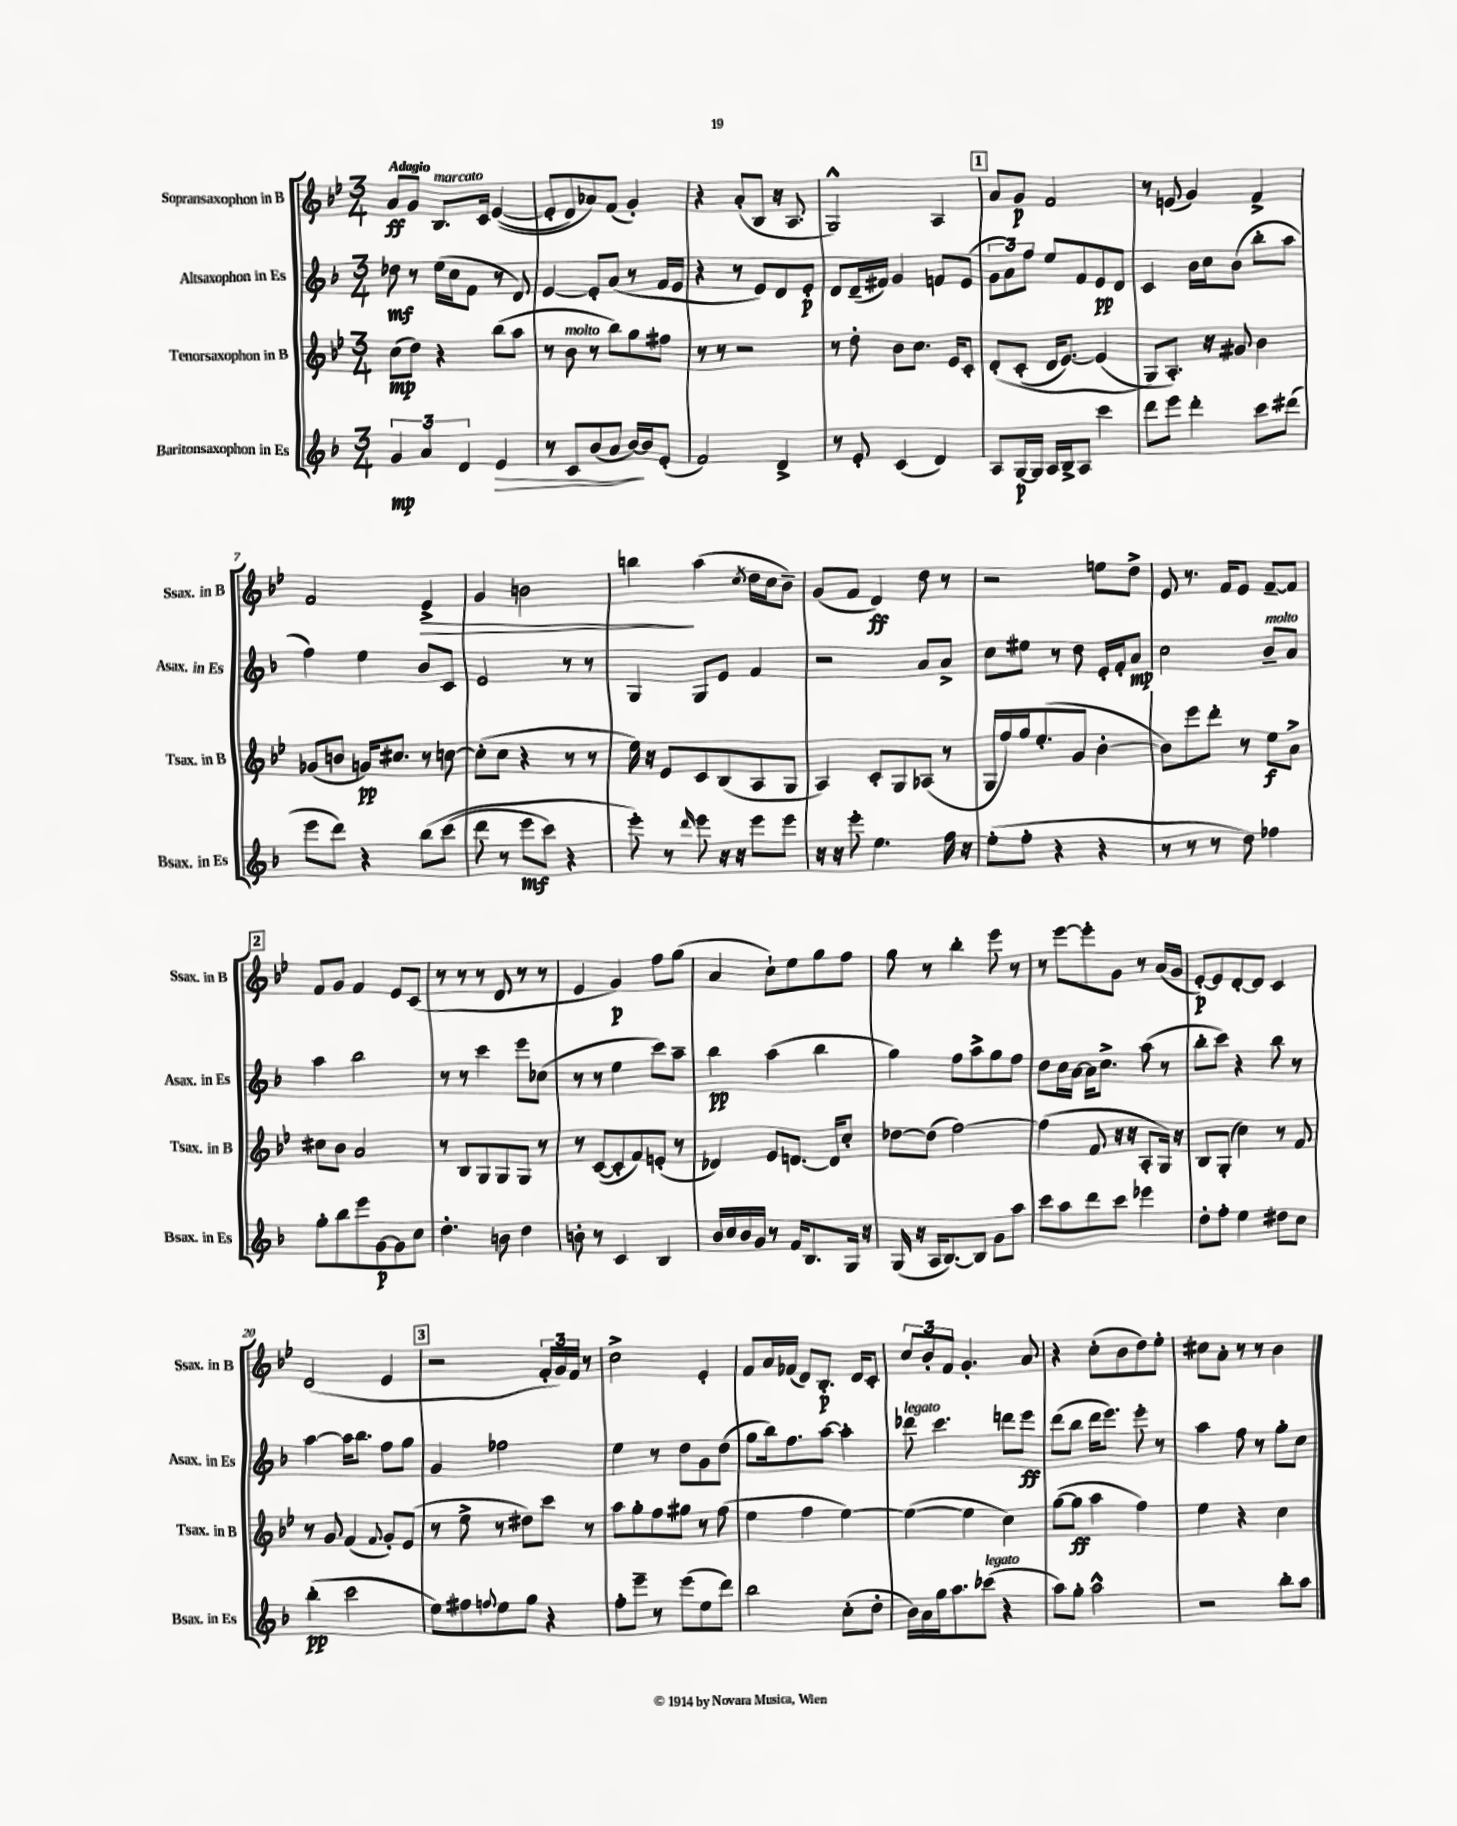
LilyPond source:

<<
\new StaffGroup <<
\new Staff = "s0" \with { instrumentName = "Sopransaxophon in B" shortInstrumentName = "Ssax. in B" } {
    \clef treble \key bes \major \numericTimeSignature \time 3/4 \tempo "Adagio"
    a'8\ff g'8 bes8.^\markup { \italic "marcato" } c'16 ees'4~(\( |
    ees'8-. d'8) aes'8\) f'8( g'4-.) |
    r4 a'8-.( bes8 r16 a8. |
    g2-^) a4 |
    \mark \markup { \box "1" } a'8 g'8\p f'2 |
    r8 e'8( g'4) f'4-> |
    f'2 ees'4->\> |
    g'4 b'2 |
    b''4\! a''4( \acciaccatura { c''8 } d''16 c''16 bes'8--) |
    g'8( f'8 d'4\ff) d''8 r8 |
    r2 e''8 d''8-> |
    ees'8 r8. f'16 ees'8 f'8~-- f'8 |
    \mark \markup { \box "2" } f'8 g'8 f'4 ees'8 c'8( |
    r8 r8 r8 d'8 r8 r8 |
    ees'4 g'4\p) f''8 g''8( |
    a'4 c''8-!) ees''8 g''8 f''8 |
    g''8 r8 bes''4-. ees'''8 r8 |
    r8 ees'''8~ ees'''8-. g'8 r8 a'16( g'16 |
    ees'8~-.\p) ees'8 d'8~-. d'8 c'4 |
    d'2( ees'4 |
    \mark \markup { \box "3" } r2 \tuplet 3/2 { f'16-. g'16) f'16 } r8 |
    c''2-> ees'4-. |
    f'8 a'16 fes'16( d'8) bes8.-.\p d'16 c'8-. |
    \tuplet 3/2 { c''8 bes'8-. f'8 } g'4.-. a'8 |
    r4 c''8-.( bes'8 d''8) ees''8-. |
    cis''8 a'8-. r8 r8 bes'4 \bar "|." |
}
\new Staff = "s1" \with { instrumentName = "Altsaxophon in Es" shortInstrumentName = "Asax. in Es" } {
    \clef treble \key f \major \numericTimeSignature \time 3/4
    des''8\mf r8 e''16( c''16 f'8 r8 d'8) |
    e'4~ e'8-. a'8( r8 f'16 e'16 |
    r4 r8 e'8) d'8 e'8-.\p |
    d'8 d'16--( fis'16) g'4 f'8 e'8( |
    \mark \markup { \box "1" } \tuplet 3/2 { g'8 a'8) f''8 } e''8 f'8 e'8\pp d'8 |
    c'4 bes'16 c''16 bes'8( bes''8-. a''8 |
    f''4) e''4 bes'8 c'8 |
    e'2 r8 r8 |
    g4 g8 e'8 f'4 |
    r2 a'8 a'8-> |
    c''8 eis''8 r8 d''8 e'16-. f'16-. a'8\mp |
    c''2 bes'8--^\markup { \italic "molto" } a'8 |
    \mark \markup { \box "2" } a''4 bes''2 |
    r8 r8 c'''4 e'''8 ces''8( |
    r8 r8 e''4 c'''8) a''8-- |
    bes''4\pp a''4( bes''4 |
    g''4) f''8 a''8-> g''8 f''8 |
    d''8 c''16 a'16~ a'16 c''8.-> a''8( r8 |
    bes''8-. c'''8) r4 bes''8 r8 |
    a''4~ a''16 bes''8. f''8 g''8 |
    \mark \markup { \box "3" } g'4 fes''2 |
    e''4 r8 d''8 g'8 d''8( |
    g''8 bes''16) f''8. a''8~ a''4-. |
    des'''8^\markup { \italic "legato" } c'''4. d'''8 e'''8\ff |
    d'''8( bes''8 d'''16 e'''8.) e'''8-. r8 |
    a''4 f''8 r8 g''8-. c''8 \bar "|." |
}
\new Staff = "s2" \with { instrumentName = "Tenorsaxophon in B" shortInstrumentName = "Tsax. in B" } {
    \clef treble \key bes \major \numericTimeSignature \time 3/4
    c''8\mp( d''8) r4 bes''8( a''8 |
    r8 bes'8^\markup { \italic "molto" } r8 bes''8) g''8 fis''8 |
    r8 r8 r2 |
    r8 d''8-. bes'8 c''8. ees'16 c'8-. |
    \mark \markup { \box "1" } d'8-.\( c'8-.( d'16 ees'8.~) ees'4( |
    g8\) a8.-.) r16 gis'8 bes'4 |
    ges'8( b'8 g'16\pp) cis''8. r8 c''8~ |
    c''8-.( c''8 r4 r8 r8 |
    ees''16) r16 ees'8 c'8 bes8( a8 g8 |
    a4) c'8-. g8 aes8( r8 |
    g16 f''16) g''16 ees''8.-.( g'8 bes'4~-. |
    bes'8) ees'''8 d'''8-. r8 ees''8\f a'8-> |
    \mark \markup { \box "2" } cis''8 bes'8 a'2 |
    r8 bes8 g8 g8 g8 r8 |
    r8 c'8~( c'8-. f'8) e'8-.( r8 |
    des'4) ees'8 d'8.~ d'16 c''8-. |
    des''8~ des''8( f''2~) |
    f''4( f'8 r16 r16 a8-. g16) r16 |
    bes8 g8-.( c''4) r8 f'8 |
    r8 g'8 f'4( \appoggiatura { f'8 } g'8-.) ees'8( |
    \mark \markup { \box "3" } r8 ees''8-> r8 dis''8) c'''8 r8 |
    a''8 g''8-. f''8 gis''8 r8 f''8( |
    ees''4 f''4 ees''4~) |
    ees''4~( ees''4 c''4) |
    g''8~( g''8\ff a''4 f''4) |
    ees''4 r4 c''4 \bar "|." |
}
\new Staff = "s3" \with { instrumentName = "Baritonsaxophon in Es" shortInstrumentName = "Bsax. in Es" } {
    \clef treble \key f \major \numericTimeSignature \time 3/4
    \tuplet 3/2 { g'4\mp a'4 d'4 } e'4\> |
    r8 c'8 bes'8( a'8 bes'16~\!) bes'16 e'8-.( |
    f'2) d'4-> |
    r8 e'8-. c'4( d'4) |
    \mark \markup { \box "1" } a8 g16~\p g16 a16 bes16-> a8 c'''4 |
    d'''8 e'''8 d'''4-. c'''8 dis'''8( |
    e'''8 d'''8) r4 bes''8\( c'''8( |
    d'''8 r8 e'''8\mf c'''8) r4 |
    e'''8-.\) r8 \grace { d'''16 } e'''8 r16 r16 e'''8 e'''8 |
    r16 r16 e'''8-. e''4. f''16 r16 |
    e''8-.( f''8-. r4 r4 |
    r8 r8 r8 d''8) fes''4 |
    \mark \markup { \box "2" } g''8-. bes''8 e'''8 g'8~\p g'8 c''8 |
    d''4.-. b'8 d''4 |
    b'8-. r8 c'4 bes4 |
    bes'16 c''16 bes'16 g'16 r8 f'16 bes8. g16 r16 |
    g16( r16 a16 bes8.~) bes8 g'8 a''8 |
    c'''8 a''8 d'''8 c'''8 ees'''4 |
    d''8-. f''8-. e''4 dis''8 c''8 |
    bes''4-.\pp( c'''2 |
    \mark \markup { \box "3" } e''8) fis''8 \appoggiatura { f''8 } e''8 g''8 r4 |
    f''8-. e'''8-- r8 e'''8( e''8 d'''8) |
    bes''2 c''8-.( d''8-. |
    bes'16) a'16 g''16 a''8. ces'''8^\markup { \italic "legato" }( r4 |
    a''8) g''8-. a''2-^ |
    r2 bes''8-. a''8 \bar "|." |
}
>>
>>
